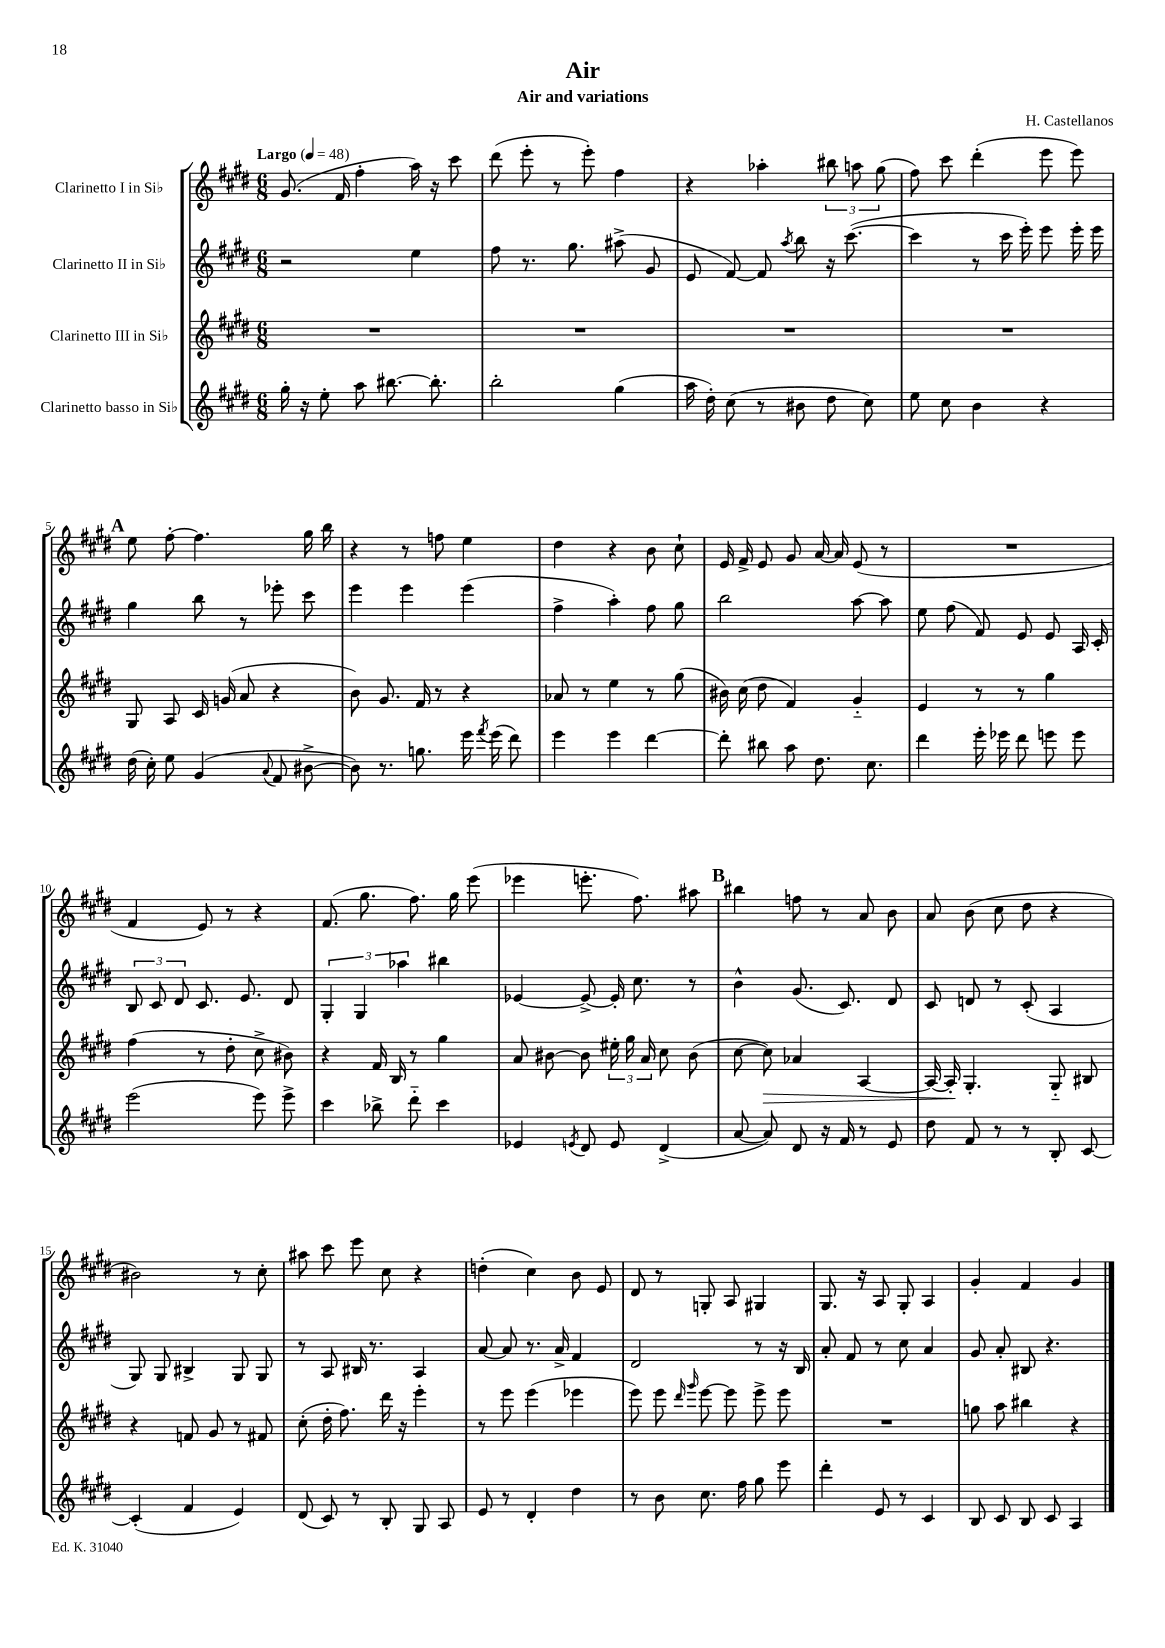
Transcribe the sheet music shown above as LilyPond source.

\header { title = "Air" composer = "H. Castellanos" subtitle = "Air and variations" }
<<
\new StaffGroup <<
\new Staff = "s0" \with { instrumentName = "Clarinetto I in Sib" } {
    \clef treble \key e \major \numericTimeSignature \time 6/8 \tempo "Largo" 4 = 48
    \autoBeamOff gis'8.( fis'16 fis''4-. a''16) r16 cis'''8 |
    dis'''8( e'''8-. r8 e'''8-.) fis''4 |
    r4 aes''4-. \tuplet 3/2 { bis''8 a''8 gis''8( } |
    fis''8) cis'''8 dis'''4-.( e'''8 e'''8) |
    \mark \markup { \bold "A" } e''8 fis''8~-. fis''4. gis''16 b''16 |
    r4 r8 f''8 e''4 |
    dis''4 r4 b'8 cis''8-! |
    e'16 fis'16-> e'8 gis'8 a'16~ a'16 e'8( r8 |
    R2. |
    fis'4 e'8) r8 r4 |
    fis'8.( gis''8. fis''8.) gis''16 e'''8( |
    ees'''4 e'''8.-. fis''8.) ais''8 |
    \mark \markup { \bold "B" } bis''4 f''8 r8 a'8 b'8 |
    a'8 b'8( cis''8 dis''8 r4 |
    bis'2) r8 cis''8-. |
    ais''8 cis'''8 e'''8 cis''8 r4 |
    d''4-.( cis''4) b'8 e'8 |
    dis'8 r8 g8-. a8 gis4 |
    gis8. r16 a8 gis8-. a4 |
    gis'4-. fis'4 gis'4 \bar "|." |
}
\new Staff = "s1" \with { instrumentName = "Clarinetto II in Sib" } {
    \clef treble \key e \major \numericTimeSignature \time 6/8
    \autoBeamOff r2 e''4 |
    fis''8 r8. gis''8. ais''8->( gis'8 |
    e'8 fis'8~) fis'8 \acciaccatura { a''8 } b''8 r16 cis'''8.~( |
    cis'''4 r8 cis'''16 e'''16-.) e'''8 e'''16-. e'''16 |
    \mark \markup { \bold "A" } gis''4 b''8 r8 ees'''8-. cis'''8 |
    e'''4 e'''4 e'''4( |
    fis''4-> a''4-.) fis''8 gis''8 |
    b''2 a''8~ a''8 |
    e''8 fis''8( fis'8) e'8 e'8 a16 cis'16-. |
    \tuplet 3/2 { b8 cis'8 dis'8 } cis'8. e'8. dis'8 |
    \tuplet 3/2 { gis4-. gis4 aes''4 } bis''4 |
    ees'4~ ees'8~-> ees'16-. cis''8. r8 |
    \mark \markup { \bold "B" } b'4-^ gis'8.( cis'8.) dis'8 |
    cis'8 d'8 r8 cis'8-.( a4 |
    gis8) gis8 bis4-> gis8 gis8 |
    r8 a8 bis16 r8. a4 |
    a'8~ a'8 r8. a'16-> fis'4 |
    dis'2 r8 r16 b16 |
    a'8-. fis'8 r8 cis''8 a'4 |
    gis'8 a'8-. bis8 r4. \bar "|." |
}
\new Staff = "s2" \with { instrumentName = "Clarinetto III in Sib" } {
    \clef treble \key e \major \numericTimeSignature \time 6/8
    \autoBeamOff R2. |
    R2. |
    R2. |
    R2. |
    \mark \markup { \bold "A" } gis8 a8 cis'16 g'16( a'8 r4 |
    b'8) gis'8. fis'16 r8 r4 |
    aes'8 r8 e''4 r8 gis''8( |
    bis'16) cis''16( dis''8 fis'4) gis'4-_ |
    e'4 r8 r8 gis''4 |
    fis''4( r8 dis''8-. cis''8-> bis'8) |
    r4 fis'16 b16 r8 gis''4 |
    a'8 bis'8~ bis'8 \tuplet 3/2 { eis''16-. gis''16 a'16 } cis''8 bis'8( |
    \mark \markup { \bold "B" } cis''8~ cis''8\>) aes'4 a4~ |
    a16~ a16-.\! gis4.-. gis8-_ bis8 |
    r4 f'8 gis'8 r8 fis'8 |
    cis''8-.( dis''16-. fis''8.) dis'''16 r16 e'''4-. |
    r8 e'''8 e'''4( ees'''4 |
    e'''8) e'''8 \grace { dis'''16 gis'''16 } e'''8~ e'''8 e'''8-> e'''8 |
    R2. |
    g''8 a''8 bis''4 r4 \bar "|." |
}
\new Staff = "s3" \with { instrumentName = "Clarinetto basso in Sib" } {
    \clef treble \key e \major \numericTimeSignature \time 6/8
    \autoBeamOff gis''16-. r16 e''8-. a''8 bis''8.~ bis''8.-. |
    b''2-. gis''4( |
    a''16 dis''16-.) cis''8( r8 bis'8 dis''8 cis''8) |
    e''8 cis''8 b'4 r4 |
    \mark \markup { \bold "A" } dis''16( cis''16-.) e''8 gis'4( \appoggiatura { a'8 } fis'8 bis'8~-> |
    bis'8) r8. g''8. e'''16 \acciaccatura { fis'''8 } e'''16( dis'''8) |
    e'''4 e'''4 dis'''4~ |
    dis'''8-. bis''8 a''8 dis''8. cis''8. |
    dis'''4 e'''16-. ees'''16 dis'''8 e'''8 e'''8 |
    e'''2( e'''8) e'''8-> |
    cis'''4 bes''8-> dis'''8-_ cis'''4 |
    ees'4 \acciaccatura { e'8 } dis'8 e'8 dis'4->( |
    \mark \markup { \bold "B" } a'8~ a'8) dis'8 r16 fis'16 r8 e'8 |
    dis''8 fis'8 r8 r8 b8-. cis'8~ |
    cis'4-.( fis'4 e'4) |
    dis'8( cis'8) r8 b8-. gis8 a8 |
    e'8 r8 dis'4-. dis''4 |
    r8 b'8 cis''8. fis''16 gis''8 e'''8 |
    dis'''4-. e'8 r8 cis'4 |
    b8 cis'8 b8 cis'8 a4 \bar "|." |
}
>>
>>
